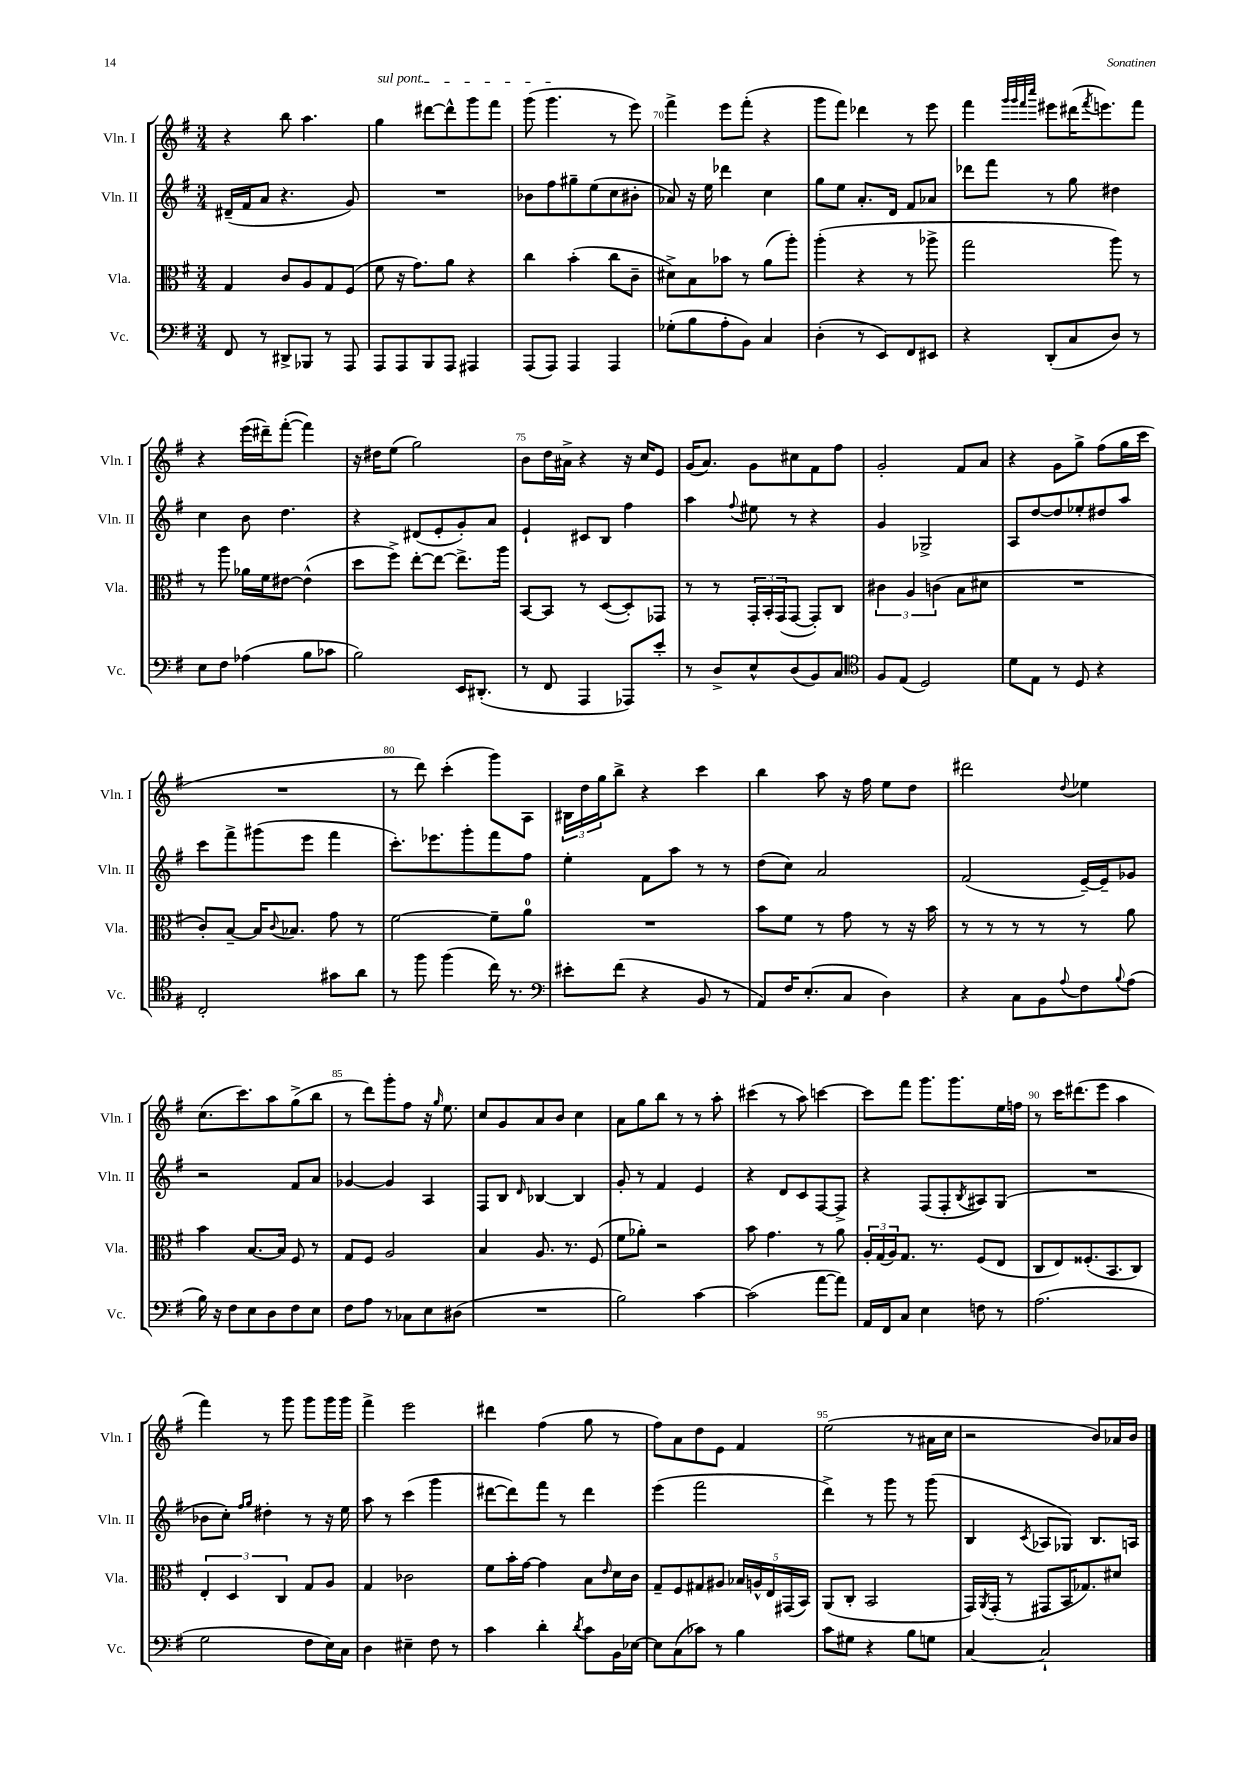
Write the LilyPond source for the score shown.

<<
\new StaffGroup <<
\new Staff = "s0" \with { instrumentName = "Vln. I" shortInstrumentName = "Vln. I" } {
    \clef treble \key g \major \numericTimeSignature \time 3/4
    r4 b''8 a''4. |
    \once \override TextSpanner.bound-details.left.text = \markup { \italic "sul pont." } g''4\startTextSpan dis'''8~ dis'''8-^ g'''8 fis'''8 |
    g'''8( g'''4.\stopTextSpan r8 e'''8) |
    fis'''4-> e'''8 fis'''8-.( r4 |
    g'''8 fis'''8) des'''4 r8 e'''8 |
    fis'''4 \grace { g'''32 g'''32 fis'''32 c''''32 } eis'''8 dis'''16( \acciaccatura { fis'''8 } e'''8.) fis'''8 |
    r4 e'''16( dis'''16--) fis'''8~-.( fis'''4) |
    r16 dis''16 e''8( g''2) |
    b'8 d''16 ais'16-> r4 r16 c''16 e'8 |
    g'16( a'8.) g'8 cis''8 fis'8 fis''8 |
    g'2-. fis'8 a'8 |
    r4 g'8 g''8-> fis''8( g''16 c'''16 |
    R2. |
    r8 d'''8) c'''4-.( g'''8) a8 |
    \tuplet 3/2 { bis16 d''16 g''16 } b''8-> r4 c'''4 |
    b''4 a''8 r16 fis''16 e''8 d''8 |
    dis'''2 \appoggiatura { d''8 } ees''4 |
    c''8.( c'''8.) a''8 g''8->( b''8 |
    r8 d'''8) g'''8-. fis''8 r16 \grace { g''16 } e''8. |
    c''8 g'8 a'8 b'8 c''4 |
    a'8 g''8 b''8 r8 r8 a''8-. |
    cis'''4( r8 a''8) c'''4~ |
    c'''8 fis'''8 g'''8. g'''8. e''16 f''16 |
    r8 c'''16 dis'''8.( e'''8 a''4 |
    fis'''4) r8 g'''8 g'''8 g'''16 g'''16 |
    fis'''4-> e'''2 |
    dis'''4 fis''4( g''8 r8 |
    fis''8) a'8 d''8 e'8 fis'4 |
    e''2( r8 ais'16 c''16 |
    r2 b'8) aes'16 b'16 \bar "|." |
}
\new Staff = "s1" \with { instrumentName = "Vln. II" shortInstrumentName = "Vln. II" } {
    \clef treble \key g \major \numericTimeSignature \time 3/4
    dis'16--( fis'16 a'8 r4. g'8) |
    R2. |
    bes'8 fis''8 gis''8-- e''8( c''8 bis'8-. |
    aes'8) r16 e''16 des'''4 c''4 |
    g''8 e''8 a'8.-. d'16 fis'8 aes'8 |
    des'''8 fis'''8 r8 g''8 dis''4 |
    c''4 b'8 d''4. |
    r4 dis'8( e'8-. g'8-.) a'8 |
    e'4-! cis'8 b8 fis''4 |
    a''4 \appoggiatura { fis''8 } eis''8 r8 r4 |
    g'4 ges2-> |
    a8 d''8~ d''8 ees''8-. dis''8 a''8 |
    c'''8 fis'''8-> gis'''8( e'''8 fis'''4 |
    c'''8.-.) ees'''8. g'''8-. fis'''8 fis''8 |
    e''4-. fis'8 a''8 r8 r8 |
    d''8( c''8) a'2 |
    fis'2( e'16~--) e'16-- ges'8 |
    r2 fis'8 a'8 |
    ges'4~ ges'4 a4 |
    fis8 b8 \grace { d'16 } bes4~ bes4 |
    g'8-. r8 fis'4 e'4 |
    r4 d'8 c'8 fis8~ fis8-> |
    r4 fis8( fis8-. \acciaccatura { b8 } ais8) g8( |
    R2. |
    bes'8 c''8-.) \grace { fis''16 g''16 } dis''4-. r8 r16 e''16 |
    a''8 r8 c'''4( g'''4 |
    dis'''8~ dis'''8) fis'''8 r8 dis'''4 |
    e'''4( fis'''2 |
    d'''4->) r8 g'''8 r8 g'''8( |
    b4 \acciaccatura { c'8 } aes8 ges8) b8. a16 \bar "|." |
}
\new Staff = "s2" \with { instrumentName = "Vla." shortInstrumentName = "Vla." } {
    \clef alto \key g \major \numericTimeSignature \time 3/4
    g4 c'8 a8 g8 fis8( |
    fis'8 r16 g'8.) a'8 r4 |
    c''4 b'4-.( c''8 c'8-- |
    dis'8->) b8 bes'8 r8 a'8( a''8-.) |
    a''4-.( r4 r8 aes''8-> |
    g''2 a''8) r8 |
    r8 a''8 aes'16 fis'16 eis'8~ eis'4-^( |
    d''8 fis''8->) e''8~-. e''8~ e''8.-> a''16 |
    b,8~ b,8 r8 d8~( d8-.) ges,8 |
    r8 r8 \tuplet 3/2 { g,16-. b,16-. g,16( } g,8~ g,8-.) c8 |
    \tuplet 3/2 { cis'4 a4 c'4( } b8 dis'8 |
    R2. |
    c'8-.) b8~-- b16 \appoggiatura { c'8 } bes8. g'8 r8 |
    fis'2~ fis'8-- a'8-0 |
    R2. |
    b'8 fis'8 r8 g'8 r8 r16 b'16 |
    r8 r8 r8 r8 r8 a'8 |
    b'4 b8.~ b16 fis8 r8 |
    g8 fis8 a2 |
    b4 a8. r8. fis8( |
    fis'8 aes'8-.) r2 |
    b'8 g'4. r8 a'8 |
    \tuplet 3/2 { a16-. g16( a16) } g8. r8. fis8( e8 |
    c8 e8) fisis8.-.( b,8. c8) |
    \tuplet 3/2 { e4-. d4 c4 } g8 a8 |
    g4 ces'2 |
    fis'8 b'16-. g'16~ g'4 b8 \grace { e'16 } d'16 c'16 |
    g8-- fis8 gis8 ais8 \tuplet 5/4 { bes16 a16-^ e16 gis,16( b,16) } |
    a,8( c8-. b,2 |
    g,16) \acciaccatura { a,8 } g,16-.( r8 gis,8 b,16 ges8.) dis'8 \bar "|." |
}
\new Staff = "s3" \with { instrumentName = "Vc." shortInstrumentName = "Vc." } {
    \clef bass \key g \major \numericTimeSignature \time 3/4
    fis,8 r8 dis,8-> bes,,8 r8 a,,8 |
    a,,8 a,,8 b,,8 a,,8 ais,,4 |
    a,,8( a,,8) a,,4 a,,4 |
    ges8-.( b8 a8-. b,8) c4 |
    d4-.( r8 e,8) fis,8 eis,8 |
    r4 d,8-.( c8 d8) r8 |
    e8 fis8 aes4( b8 ces'8 |
    b2) e,16 dis,8.-.( |
    r8 fis,8 a,,4 aes,,8) e'8-. |
    r8 d8-> e8-^ d8( b,8) c8 |
    \clef tenor fis8 e8( d2) |
    d'8 e8 r8 d8 r4 |
    c2-. gis'8 a'8 |
    r8 fis''8 fis''4( c''16) r8. |
    \clef bass eis'8-. fis'8( r4 b,8 r8 |
    a,8) fis16 e8.-.( c8 d4) |
    r4 c8 b,8 \appoggiatura { a8 } fis8 \appoggiatura { b8 } a8( |
    b16) r16 fis8 e8 d8 fis8 e8 |
    fis8 a8 r8 ces8 e8 dis8( |
    R2. |
    b2) c'4~ |
    c'2( a'8~ a'8) |
    a,16 fis,16 c8 e4 f8 r8 |
    a2.( |
    g2 fis8 e16) c16 |
    d4 eis4-- fis8 r8 |
    c'4 d'4-. \acciaccatura { d'8 } c'8 b,16 ees16~ |
    ees8 c8( ces'8) r8 b4 |
    c'8 gis8 r4 b8 g8 |
    c4~ c2-! \bar "|." |
}
>>
>>
\layout { \context { \Score currentBarNumber = #67 \override BarNumber.break-visibility = ##(#f #t #t) barNumberVisibility = #(every-nth-bar-number-visible 5) } }
